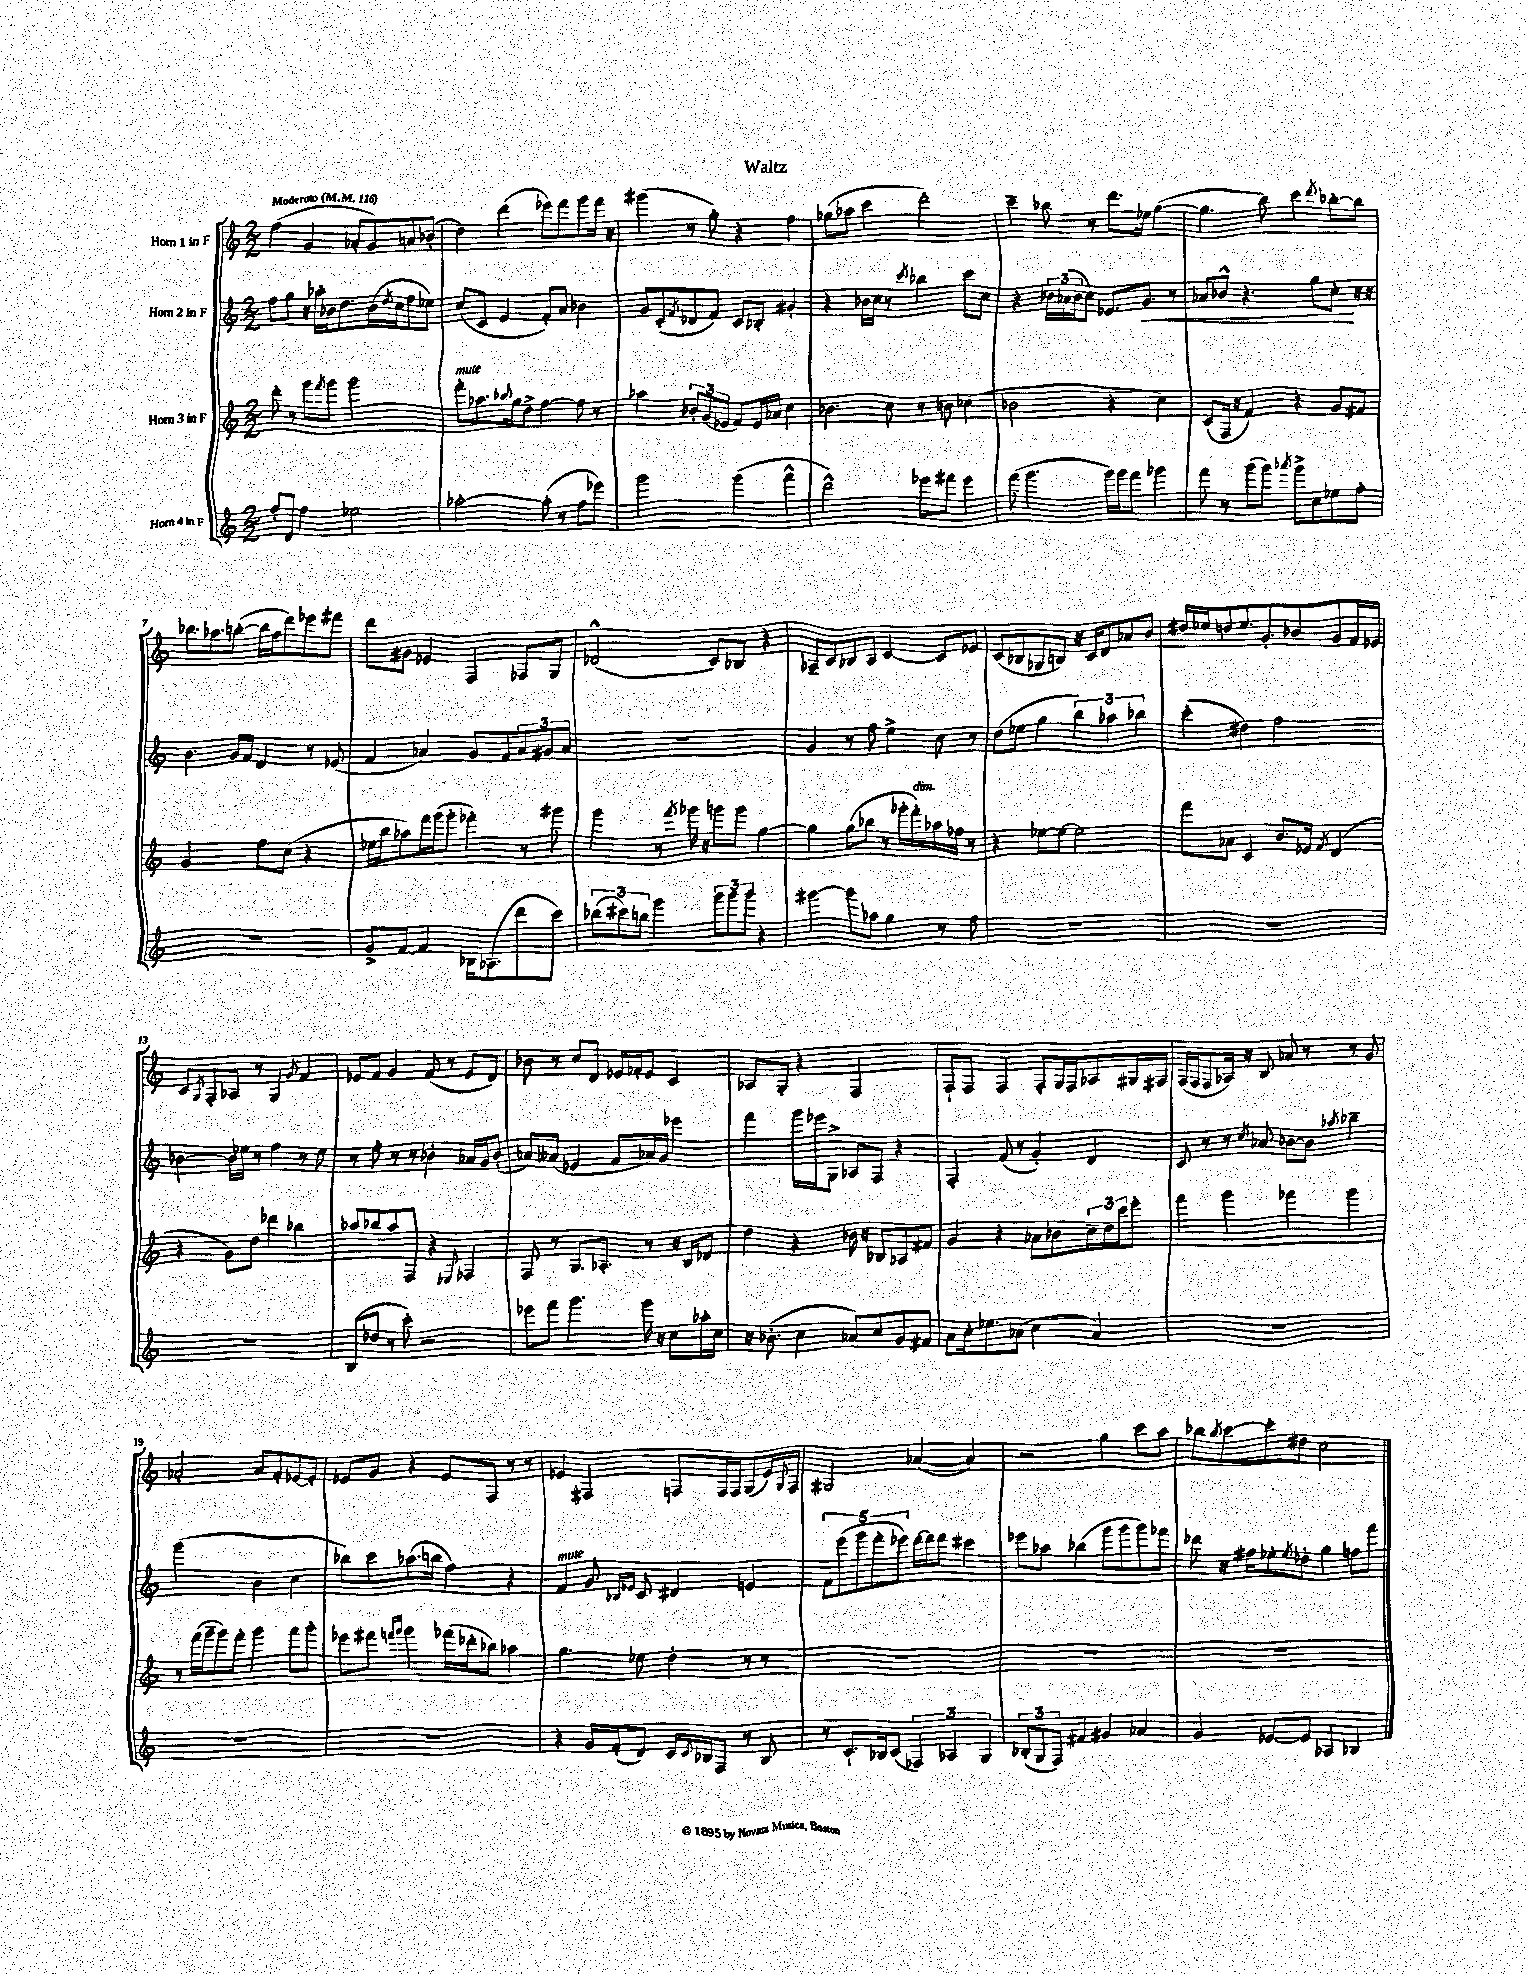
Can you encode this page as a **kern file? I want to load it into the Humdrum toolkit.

**kern	**kern	**kern	**kern
*staff4	*staff3	*staff2	*staff1
*clefG2	*clefG2	*clefG2	*clefG2
*k[]	*k[]	*k[]	*k[]
*M2/2	*M2/2	*M2/2	*M2/2
*MM116	*MM116	*MM116	*MM116
8ff'	8ddd'	8ff	(4ff
8d	8r	8gg	.
4ff	8ggg	16r	4g
.	.	16aa-'	.
.	8qfff	.	.
.	8ggg	16b-	.
.	.	8.dd	.
2ee-	2ggg	.	8a-'
.	.	(16b-	8g)
.	.	8qdd	.
.	.	16cc	.
.	.	8ff	8a
.	.	8ee-)	(8b-'
=	=	=	=
[2aa-'	8fff'	(8cc	4dd)
.	8.aa-	8c	.
.	.	4e	(4ddd
.	8qqbb-	.	.
.	16gg	.	.
.	8dd^	.	.
(8aa-']	[4ff	8f')	8eee-)
8r	.	8a	8fff
8ff	8ff]	4b-	8ggg
8eee-)	8r	.	16fff
.	.	.	16r
=	=	=	=
2ggg	4aa-	8g	(4ggg#
.	.	(8c'	.
.	.	8qf	.
.	12b-'	8d-	8r
.	(12g	.	.
.	.	8f)	8gg')
.	12e-	.	.
(4ggg	8f)	8c	4r
.	16e-	8B-'	.
.	16a-	.	.
4fff^^	4cc	4g#'	4ff
=	=	=	=
2ddd^^)	4.b-	4r	(8gg-
.	.	.	8aa-
.	.	16b-	4ccc
.	.	16cc	.
.	8cc	8r	.
.	.	8qccc	.
8eee-	8r	4bb-	2ddd')
8fff#	8b	.	.
4eee-	(4cc-	8ccc	.
.	.	8cc	.
=	=	=	=
(8fff	2b-	4r	4ccc~
4.ggg	.	.	.
.	.	24b-	8bb-
.	.	(24a-	.
.	.	24b-	.
.	.	8cc)	8r
16ggg)	4r	8.e-	8.ddd
16ggg	.	.	.
8fff	.	.	.
.	.	8.g	16ee-
4ggg-	4cc)	.	([4gg
.	.	8r	.
=	=	=	=
8fff	(8c	8a-	4.gg]
8r	16F	8b-^^	.
.	16r	.	.
(8ggg	4f)	4.r	.
8ggg)	.	.	8bb)
8qaaa-	.	.	.
8ggg^	4r	.	4ccc
8cc	.	8gg	.
.	.	.	8qddd
8ee-	8g	8cc'	[8bb-'
8ff'	8f#	16r	8bb-]
.	.	16r	.
=	=	=	=
1r	2g	4.b	8.bb-
.	.	.	8.aa-
.	.	16g	([8bb'
.	.	16f	.
.	8ff	4d	16bb]
.	.	.	16ff
.	(8cc	.	8ddd)
.	4r	8r	8eee-
.	.	(8e-	8fff#
=	=	=	=
8g^	16ee-	4f	8ddd
.	16bb	.	.
[8f	8aa-)	.	8g#
4f]	16fff	4a-)	4e-
.	(16ggg	.	.
.	8ggg'	.	.
16B-	4fff-')	8g	4F
(8.A-	.	.	.
.	.	8f	.
8ddd	8r	12a-	8F-
.	.	12g#	.
8ccc)	8ggg#	.	8G
.	.	12a-	.
=	=	=	=
(12bb-	4ggg	1r	(2d-^^
12ccc#)	.	.	.
12bb	.	.	.
4ggg	8r	.	.
.	8qfff	.	.
.	16ggg-	.	.
.	16r	.	.
12ggg	8ggg	.	8c)
12ggg	.	.	.
.	8ggg	.	8B-
12ggg	.	.	.
4r	[4gg	.	4r
=	=	=	=
[4ggg#	4gg]	4g	8A-~
.	.	.	8c
8ggg#]	(8gg	8r	8B-
8aa-	8bb-	8ff	8A-
4gg	8r	4ee^	[4c
.	16ggg-'	.	.
.	16fff')	.	.
8r	16aa-	8cc	8c]
.	16ff-	.	.
8ff	8r	8r	8e-
=	=	=	=
1r	4r	(8dd	(8c
.	.	8ee-	8B-
.	[8ee-	4gg	8G-
.	8ee-_	.	8B)
.	2ee-]	6bb)	16r
.	.	.	16c
.	.	.	8d
.	.	6aa-	.
.	.	.	8a-
.	.	6bb-	.
.	.	.	8b
=	=	=	=
1r	8fff	(4ccc'	16dd#
.	.	.	16ee-
.	8a-	.	8dd
.	4c	4dd#)	8.ee-
.	.	.	8.g'
.	8.b	2ff	.
.	.	.	8b-
.	16e-	.	.
.	8qf	.	.
.	(4d	.	8g
.	.	.	16f
.	.	.	16e-
=	=	=	=
1r	4r	[4b-	8c
.	.	.	8qG
.	.	.	8F'
.	8g)	16b-]	8A-
.	.	16ee-	.
.	8dd	8r	8r
.	4ddd-	4ff	4G
.	.	.	8qg
.	4bb-	8r	4f
.	.	8ee-	.
=	=	=	=
(8B	8aa-	8r	8e-
8dd-	8bb-	8ff'	8f
8r	8aa-	8r	4g
8ccc')	8F	8r	.
2r	4r	4b-'	(8f
.	.	.	8r
.	8qqE-	.	.
.	4F-	16a-	8e-
.	.	16g	.
.	.	(8b-'	8d)
=	=	=	=
8eee-	8F	8a-)	8b-
8fff	8r	(8a--	8r
4.ggg	8.G	4e-	8cc
.	.	.	8d
.	8.A-'	.	.
.	.	8f	16e-
.	.	.	16f-'
16ggg	8r	16a-)	8e-
16r	.	16g	.
8cc	16r	4eee-	4c
.	16B	.	.
16aa-'	8d-	.	.
16cc	.	.	.
=	=	=	=
16r	4dd	4fff	8A-
(8.b-'	.	.	.
.	.	.	8G'
4cc	4r	16ggg	4r
.	.	16eee-	.
.	.	8G^	.
8a-)	16b-	8A-	2F
.	16r	.	.
8cc	8B-	8F	.
8g	8A-	4r	.
8f#	8f#	.	.
=	=	=	=
8a	4g	4F'	8F`
16cc'	.	.	8F
8.ee-	.	.	.
.	4r	(8f	4F
(8a-	.	8r	.
4cc	8a-	4g')	8F'
.	8b-	.	16G
.	.	.	16F
4a-)	24cc~	4d	8A-
.	24dd	.	.
.	24ccc	.	.
.	8eee'	.	16G#
.	.	.	16F#
=	=	=	=
1r	4fff	8c	(16F
.	.	.	16F
.	.	8r	8F
.	4ggg	8r	16A-)
.	.	.	16r
.	.	8qcc	.
.	.	8a-	8B
.	4fff-	[8b-	8a-
.	.	8b-]	8r
.	.	8qaa-	.
.	4ggg	4bb-~	8r
.	.	.	8g
=	=	=	=
1r	8r	(2ggg	2a-'
.	(16fff	.	.
.	16ggg~	.	.
.	8ggg)	.	.
.	8fff'	.	.
.	4ggg	4b	8a-
.	.	.	8f'
.	8fff	4cc	[8e-
.	8ggg'	.	8e-']
=	=	=	=
1r	8eee-	8bb-)	8e-
.	8fff#	8ccc	8g
.	16qqfff	.	.
.	16qqggg	.	.
.	4ggg	(8.aa-	4r
.	.	16bb	.
.	(16fff-	4ff)	8e-
.	16ddd-'	.	.
.	8bb-)	.	8F
.	4aa-	4r	8r
.	.	.	8r
=	=	=	=
4r	4.gg	4f	4e-
16g	.	8g	4F#
(16f'	.	.	.
.	.	16qqB-	.
.	.	16qqe-	.
8d)	8ee-	8c	.
16c	4dd'	4d#	8F
8qc	.	.	.
16B-	.	.	.
8F	.	.	16F
.	.	.	16F
8r	8r	4e	(8G
8B-	8r	.	16e-)
.	.	.	8qqG
.	.	.	16F
=	=	=	=
8r	1r	10f	2G#
.	.	(10eee	.
8.c`	.	.	.
.	.	10ggg	.
.	.	10fff'	.
16B-	.	.	.
(8c	.	.	.
.	.	10eee-)	.
6F-)	.	[16ddd	([4a-
.	.	16ddd]	.
.	.	8ddd	.
6A-	.	.	.
.	.	4ccc#	4a-])
6G	.	.	.
=	=	=	=
(12B-'	1r	8eee-	2r
12G	.	.	.
.	.	8aa-	.
12F)	.	.	.
4f#	.	(4bb-	.
4g#	.	8ggg	4gg
.	.	8ggg	.
4a-	.	8ggg)	8ccc
.	.	8fff-	8aa
=	=	=	=
4g	1r	8ddd-	8bb-
.	.	.	8qbb-
.	.	16r	[8ccc
.	.	16ff#	.
[8e-	.	8ee-'	8ccc']
.	.	8qee-	.
8e-]	.	8dd-'	8dd#
4A-	.	4gg	2cc
4B-	.	8ff	.
.	.	8fff	.
==	==	==	==
*-	*-	*-	*-
